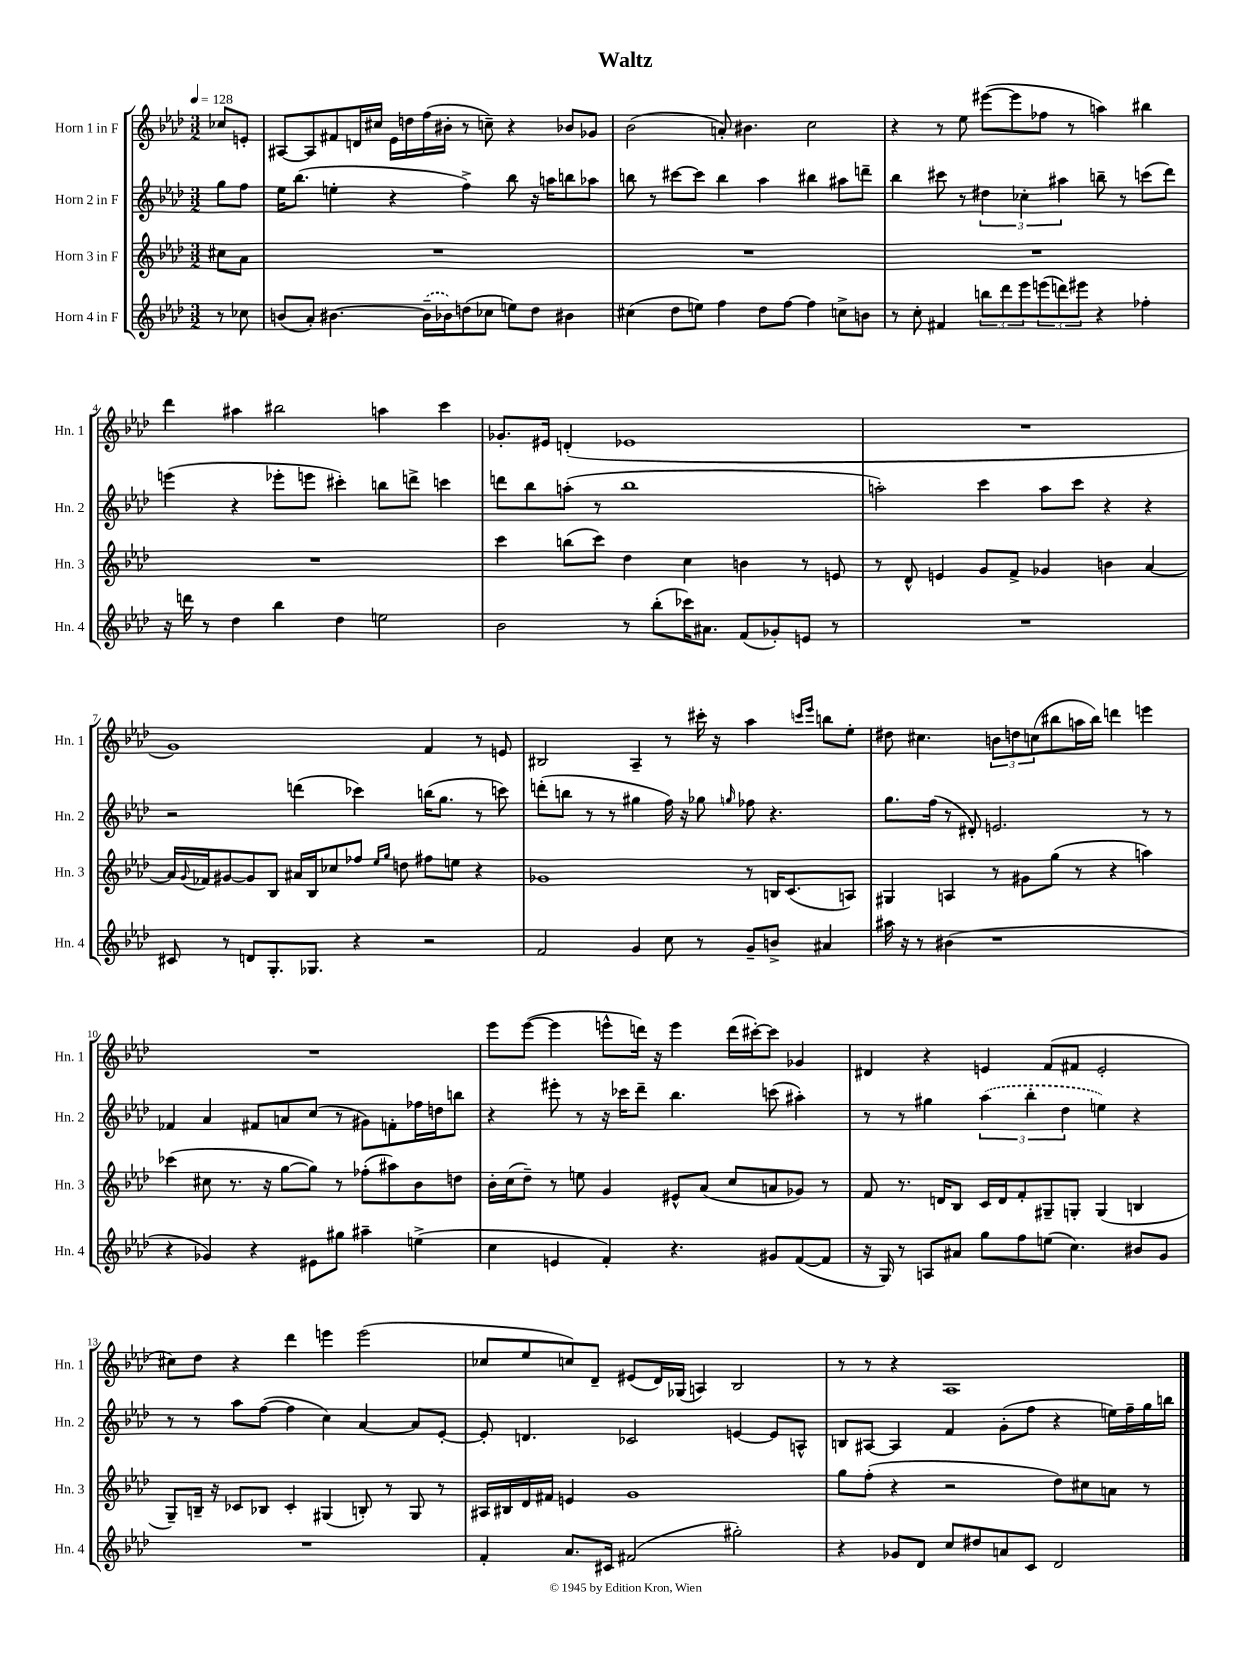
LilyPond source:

\header { title = "Waltz" }
<<
\new StaffGroup <<
\new Staff = "s0" \with { instrumentName = "Horn 1 in F" shortInstrumentName = "Hn. 1" } {
    \clef treble \key aes \major \numericTimeSignature \time 3/2 \partial 4 \tempo 4 = 128
    ces''8 e'8-. |
    ais8~ ais8 fis'8 d'16 cis''16 ees'16 d''16 f''16( bis'16-. r8 c''8--) r4 bes'8 ges'8 |
    bes'2( a'8-.) bis'4. c''2 |
    r4 r8 ees''8 eis'''8~( eis'''8 fes''8 r8 a''4) bis''4 |
    des'''4 ais''4 bis''2 a''4 c'''4 |
    ges'8.-. eis'16 d'4-.( ees'1 |
    R1. |
    g'1) f'4 r8 e'8 |
    bis2 aes4-- r8 cis'''16-. r16 aes''4 \grace { c'''16 ees'''16 } b''8 ees''8-. |
    dis''8 cis''4. \tuplet 3/2 { b'8 d''8 c''8( } bis''8 a''16 bis''16) d'''4 e'''4 |
    R1. |
    ees'''8 ees'''8~( ees'''4 e'''8-^ d'''16) r16 e'''4 d'''16( cis'''16~-.) cis'''8 ges'4 |
    dis'4 r4 e'4 f'8( fis'8 e'2-. |
    cis''8) des''8 r4 des'''4 e'''4 e'''2( |
    ces''8 ees''8 c''8) des'8-- eis'8( des'16) ges16( a4) bes2 |
    r8 r8 r4 aes1 \bar "|." |
}
\new Staff = "s1" \with { instrumentName = "Horn 2 in F" shortInstrumentName = "Hn. 2" } {
    \clef treble \key aes \major \numericTimeSignature \time 3/2 \partial 4
    g''8 f''8 |
    ees''16 bes''8.( e''4-. r4 f''4->) bes''8 r16 a''16 b''8 aes''8 |
    b''8 r8 cis'''8~ cis'''8 b''4 aes''4 bis''4 ais''8 d'''8-- |
    bes''4 cis'''8 r8 \tuplet 3/2 { dis''4 ces''4-. ais''4 } b''8-- r8 c'''8( des'''8) |
    e'''4( r4 ees'''8-. e'''8 cis'''4-.) b''8 d'''8-> c'''4 |
    d'''8 bes''8 a''8-.( r8 bes''1 |
    a''2-.) c'''4 a''8 c'''8 r4 r4 |
    r2 d'''4( ces'''4) b''16( g''8. r8 c'''8) |
    d'''8-.( b''8 r8 r8 gis''4 f''16) r16 ges''8 \grace { g''16 } fes''8 r4. |
    g''8. f''16( r8 dis'8-.) e'2. r8 r8 |
    fes'4 aes'4 fis'8 a'8 c''8( r8 gis'8) f'8-. fes''16 d''16 b''8 |
    r4 eis'''8-. r8 r16 ces'''16 des'''8-- bes''4. c'''8( ais''4-.) |
    r8 r8 gis''4 \tuplet 3/2 { \once \slurDashed aes''4( bes''4-. des''4 } e''4) r4 |
    r8 r8 aes''8 f''8~( f''4 c''4) aes'4~ aes'8 ees'8~-. |
    ees'8-. d'4. ces'2 e'4~ e'8 a8-^ |
    b8 ais8~ ais4 f'4 g'8-.( f''8 r4 e''16) f''16-- g''16 b''16 \bar "|." |
}
\new Staff = "s2" \with { instrumentName = "Horn 3 in F" shortInstrumentName = "Hn. 3" } {
    \clef treble \key aes \major \numericTimeSignature \time 3/2 \partial 4
    cis''8 aes'8 |
    R1. |
    R1. |
    R1. |
    R1. |
    c'''4 b''8( c'''8) des''4 c''4 b'4 r8 e'8 |
    r8 des'8-^ e'4 g'8 f'8-> ges'4 b'4 aes'4~ |
    aes'16 \appoggiatura { g'8 } fes'16 gis'8~ gis'8 bes8 ais'16 bes16 ces''8 fes''8 \grace { ees''16 g''16 } d''8 fis''8 e''8 r4 |
    ges'1 r8 b16 c'8.( a8) |
    gis4 a4 r8 gis'8 g''8( r8 r4 a''4) |
    ces'''4( cis''8 r8. r16 g''8~ g''8) r8 fes''8-.( ais''8) bes'8 d''8 |
    bes'16-. c''16( des''8--) r8 e''8 g'4 eis'8-^ aes'8( c''8 a'8 ges'8) r8 |
    f'8 r8. d'16 bes8 c'16 d'16 f'8-. gis8-- g8-. g4( b4 |
    g8--) b16-- r16 ces'8 bes8 ces'4-. gis4( b8-.) r8 gis8 r8 |
    ais16 bis16 des'16 fis'16 e'4 g'1 |
    g''8 f''8-.( r4 r2 des''8) cis''8 a'8 r8 \bar "|." |
}
\new Staff = "s3" \with { instrumentName = "Horn 4 in F" shortInstrumentName = "Hn. 4" } {
    \clef treble \key aes \major \numericTimeSignature \time 3/2 \partial 4
    r8 ces''8 |
    b'8( aes'8-.) bis'4.~ \once \slurDashed bis'16--( bes'16) d''8( ces''8 e''8) d''8 bis'4 |
    cis''4( des''8 e''8) f''4 des''8 f''8~ f''4 c''8-> b'8 |
    r8 c''8-. fis'4 \tuplet 3/2 { b''8 des'''8 ees'''8 } \tuplet 3/2 { e'''8( d'''8) eis'''8 } r4 fes''4-. |
    r16 d'''16 r8 des''4 bes''4 des''4 e''2 |
    bes'2 r8 bes''8-.( ces'''16) ais'8. f'8( ges'8-.) e'8 r8 |
    R1. |
    cis'8 r8 d'8 g8.-. ges8. r4 r2 |
    f'2 g'4 c''8 r8 g'8-- b'8-> ais'4 |
    ais''16 r16 r8 bis'4( r1 |
    r4 ges'4) r4 eis'8 gis''8 ais''4-- e''4->( |
    c''4 e'4 f'4-.) r4. gis'8 f'8~( f'8 |
    r16 g16) r8 a8 ais'8 g''8 f''8 e''8( c''4.) bis'8 g'8 |
    R1. |
    f'4-. aes'8. cis'16 fis'2( gis''2-.) |
    r4 ges'8 des'8 c''8 dis''8 a'8 c'8 des'2 \bar "|." |
}
>>
>>
